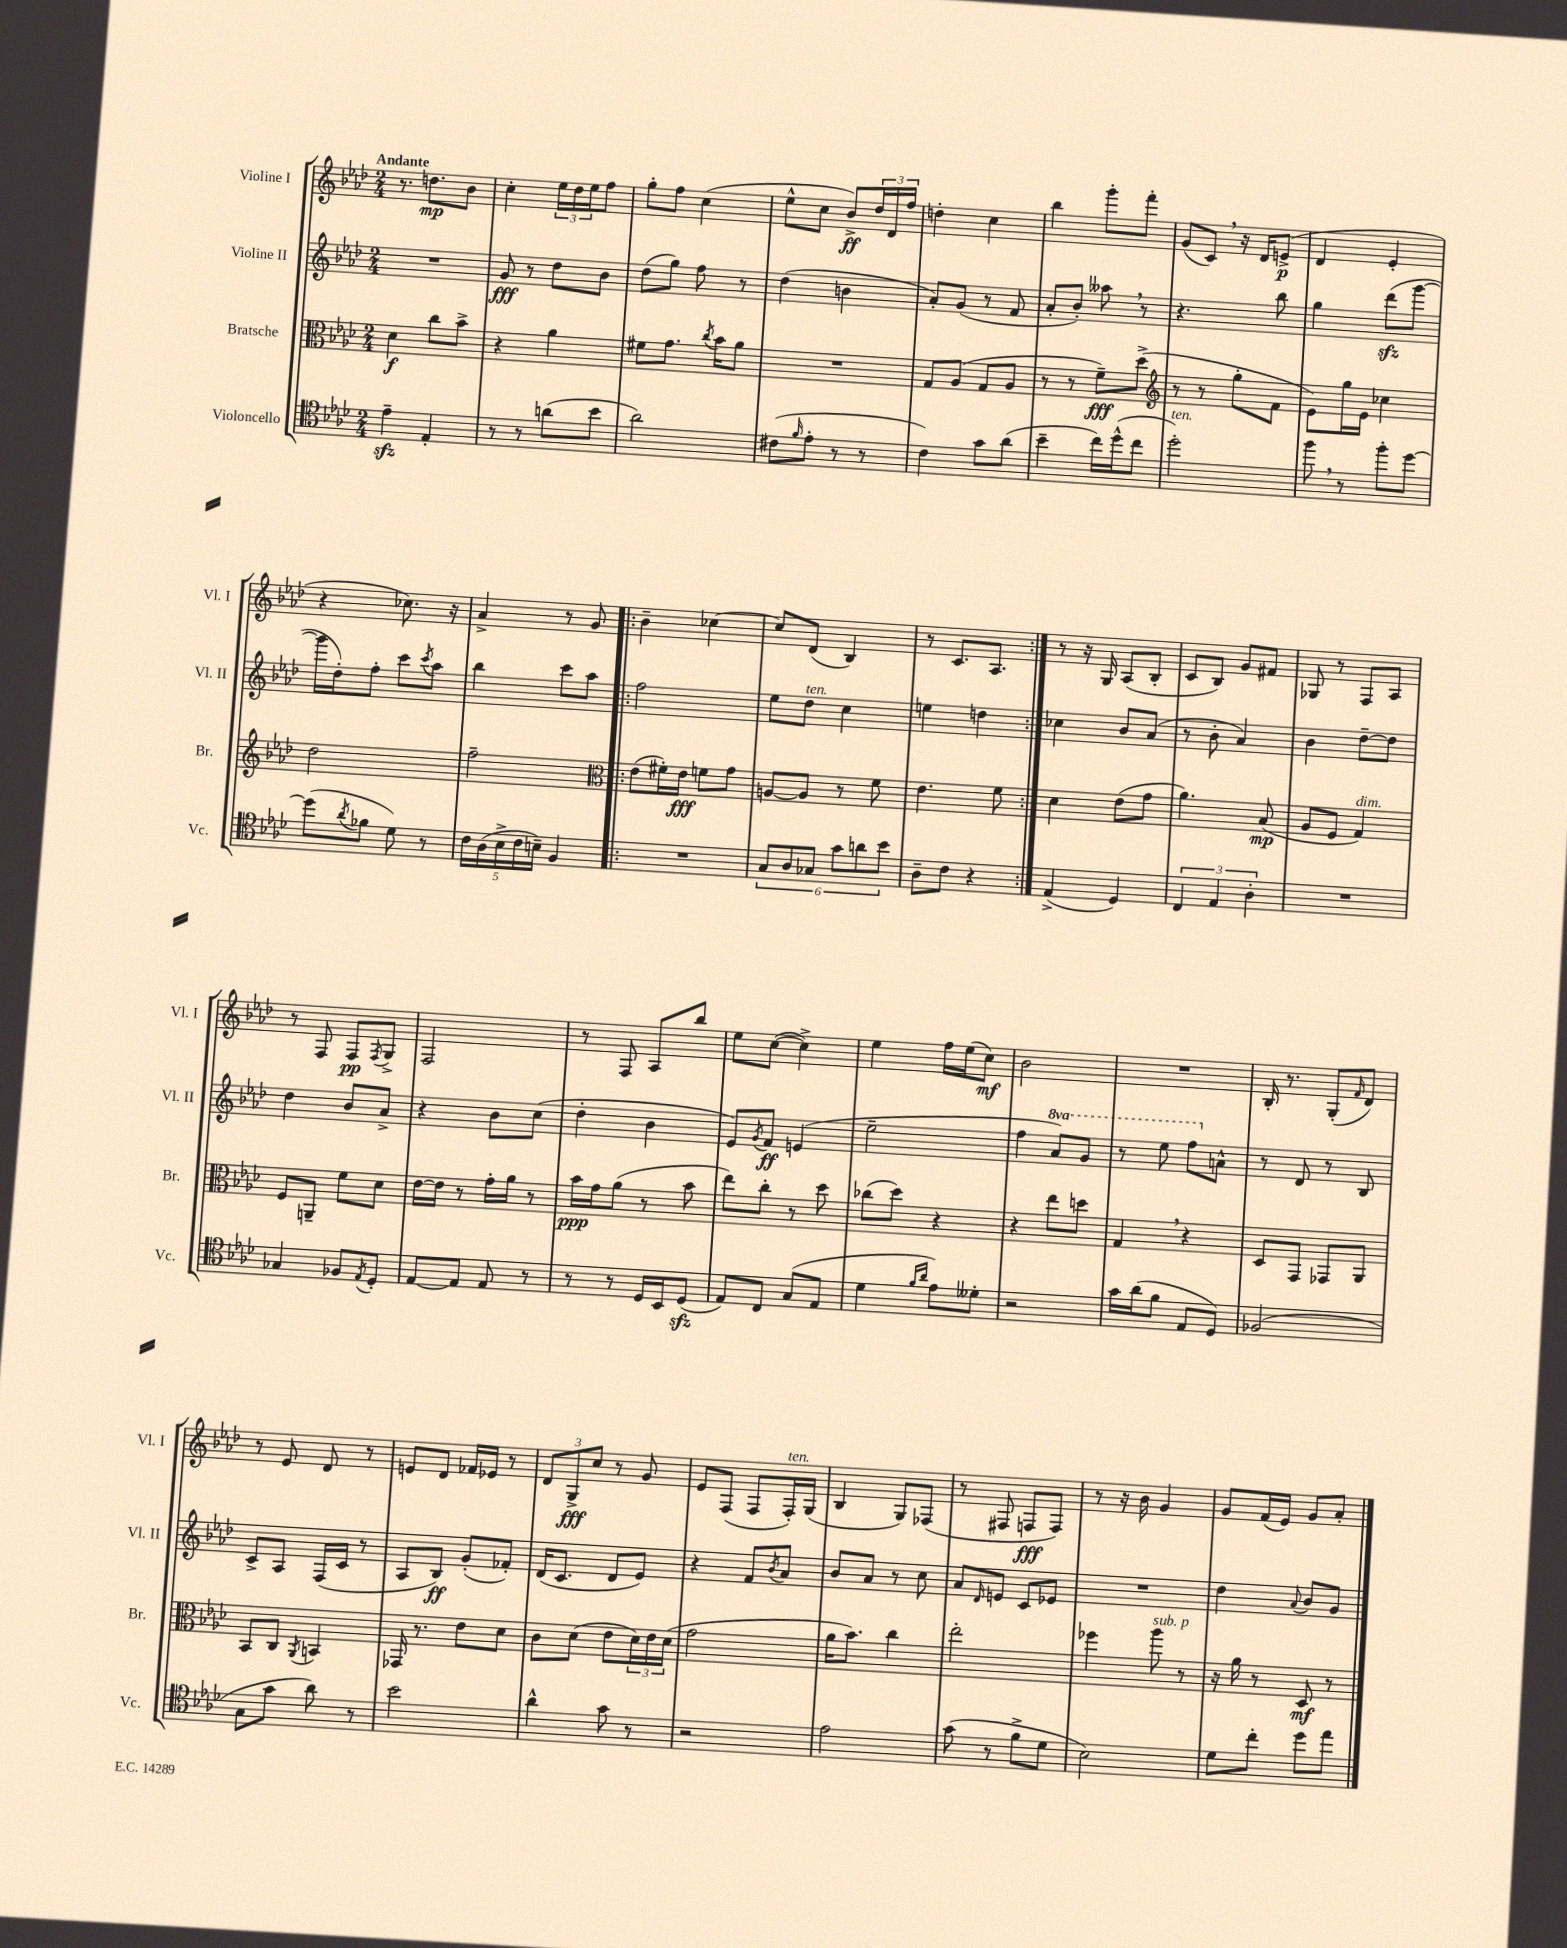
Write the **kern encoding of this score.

**kern	**kern	**dynam	**kern	**dynam	**kern	**dynam
*part4	*part3	*part3	*part2	*part2	*part1	*part1
*staff4	*staff3	*staff3	*staff2	*staff2	*staff1	*staff1
*I"Violoncello	*I"Bratsche	*	*I"Violine II	*	*I"Violine I	*
*I'Vc.	*I'Br.	*	*I'Vl. II	*	*I'Vl. I	*
*clefC4	*clefC3	*	*clefG2	*	*clefG2	*
*k[b-e-a-d-]	*k[b-e-a-d-]	*	*k[b-e-a-d-]	*	*k[b-e-a-d-]	*
*M2/4	*M2/4	*	*M2/4	*	*M2/4	*
=1	=1	=1	=1	=1	=1	=1
!	!	!	!	!	!LO:TX:a:B:t=Andante	!
4e-zz~\	4d-\	f	2r	.	8.r	.
.	.	.	.	.	8.ddn\L	mp
4E-'/	8cc\L	.	.	.	.	.
.	8b-^\J	.	.	.	8b-\J	.
=2	=2	=2	=2	=2	=2	=2
8r	4r	.	8g/	fff	4cc'\	.
8r	.	.	8r	.	.	.
(8an\L	4a-\	.	8dd-\L	.	24ee-\LL	.
.	.	.	.	.	24dd-\	.
.	.	.	.	.	24ee-\J	.
8b-\J	.	.	8b-\J	.	8ff\J	.
=3	=3	=3	=3	=3	=3	=3
2a-\)	8f#X\L	.	(8dd-\L	.	8gg'\L	.
.	8.g\J	.	8gg\J)	.	8ff\J	.
.	.	.	8ff\	.	(4cc\	.
.	8qcc/	.	.	.	.	.
.	16b-\KL	.	.	.	.	.
.	8a-\J	.	8r	.	.	.
=4	=4	=4	=4	=4	=4	=4
(8c#X\L	2r	.	(4dd-\	.	8ee-^^\L	.
16qqf/	.	.	.	.	.	.
8e-'\J	.	.	.	.	8cc\J	.
8r	.	.	4bn\	.	8b-^/L)	ff
8r	.	.	.	.	24dd-/L	.
.	.	.	.	.	24d-/	.
.	.	.	.	.	24ff/JJ	.
=5	=5	=5	=5	=5	=5	=5
4c\)	8G/L	.	8a-'/L)	.	4ddn'\	.
.	(8A-/J	.	(8g/J	.	.	.
8g\L	8G/L	.	8r	.	4cc\	.
(8a-\J	8A-/J	.	8f/	.	.	.
=6	=6	=6	=6	=6	=6	=6
4b-~\	8r	.	8a-'/L	.	4bb-\	.
.	8r	.	8b-'/J)	.	.	.
16cc\LL)	8f~\L)	fff	8aa--X,\	.	8ggg'\L	.
(16dd-^^\J	.	.	.	.	.	.
8cc\J	(8dd-^\J	.	8r	.	8fff'\J	.
=7	=7	=7	=7	=7	=7	=7
*	*clefG2	*	*	*	*	*
!LO:TX:a:i:t=ten.	!	!	!	!	!	!
2dd-'\)	8r	.	4.r	.	(8g/L	.
.	8r	.	.	.	8c,/J)	.
.	8gg'\L	.	.	.	16r	.
.	.	.	.	.	16d-/KL	.
.	8f\J	.	8bb-\	.	(8en^/J	p
=8	=8	=8	=8	=8	=8	=8
8ff,\	8e-\L)	.	4gg\	.	4d-/	.
8r	16gg\L	.	.	.	.	.
.	16e-\JJ	.	.	.	.	.
8ff'\L	4cc-X\	.	(8ddd-zz\L	.	4e-'/	.
[8dd-\J	.	.	[8ggg\J	.	.	.
!!LO:LB:g=z
=9	=9	=9	=9	=9	=9	=9
(8dd-\L]	2dd-\	.	16ggg\LL]	.	4r	.
.	.	.	16dd-'\J)	.	.	.
8qa-/	.	.	.	.	.	.
8f-X\J	.	.	8ff'\J	.	.	.
8d-\)	.	.	8ccc\L	.	8.cc-X\)	.
.	.	.	8qccc/	.	.	.
8r	.	.	8aa-\J	.	.	.
.	.	.	.	.	16r	.
=10	=10	=10	=10	=10	=10	=10
20c\LL	2ff~\	.	4bb-\	.	4a-^/	.
(20A-\	.	.	.	.	.	.
20B-^\	.	.	.	.	.	.
20c\	.	.	.	.	.	.
20Bn~\JJ)	.	.	.	.	.	.
4F/	.	.	8ccc\L	.	8r	.
.	.	.	8aa-\J	.	8g/	.
=11!|:	=11!|:	=11!|:	=11!|:	=11!|:	=11!|:	=11!|:
*	*clefC3	*	*	*	*	*
2r	(8e-\L	.	2ff\	.	4b-~\	.
.	16f#X'\L)	.	.	.	.	.
.	16e-\JJ	fff	.	.	.	.
.	8fn\L	.	.	.	[4cc-X\	.
.	8g\J	.	.	.	.	.
=12	=12	=12	=12	=12	=12	=12
12G/L	[8An/L	.	8ee-\L	.	8cc-/L]	.
12A-/	.	.	.	.	.	.
!	!	!	!LO:TX:a:i:t=ten.	!	!	!
.	8A/J]	.	8dd-\J	.	(8d-/J	.
12G-X/J	.	.	.	.	.	.
12g\L	8r	.	4cc\	.	4B-/)	.
12an\	.	.	.	.	.	.
.	8f\	.	.	.	.	.
12b-\J	.	.	.	.	.	.
=13	=13	=13	=13	=13	=13	=13
8A-~\L	4.e-\	.	4een\	.	8r	.
8c\J	.	.	.	.	8.c/L	.
4r	.	.	4ddn\	.	.	.
.	.	.	.	.	8.A-/J	.
.	8f\	.	.	.	.	.
=14:|!	=14:|!	=14:|!	=14:|!	=14:|!	=14:|!	=14:|!
(4E-^/	4d-\	.	4cc-X\	.	8r	.
.	.	.	.	.	16r	.
.	.	.	.	.	16G/	.
4D-/)	(8e-\L	.	8b-/L	.	(8A-/L	.
.	8g\J	.	(8a-/J	.	8B-'/J	.
=15	=15	=15	=15	=15	=15	=15
6C/	4.a-\)	.	8r	.	8c/L	.
.	.	.	8b-'\	.	8B-/J)	.
6E-/	.	.	.	.	.	.
.	.	.	4a-/)	.	8g/L	.
6A-'\	.	.	.	.	.	.
.	(8B-/	mp	.	.	8f#X/J	.
=16	=16	=16	=16	=16	=16	=16
2r	8A-/L	.	4b-\	.	8G-X/	.
.	8F/J	.	.	.	8r	.
!	!LO:TX:a:i:t=dim.	!	!	!	!	!
.	4G/)	.	[8dd-~\L	.	8F/L	.
.	.	.	8dd-\J]	.	8A-/J	.
!!LO:LB:g=z
=17	=17	=17	=17	=17	=17	=17
4G-X/	8F/L	.	4dd-\	.	8r	.
.	8AAn~/J	.	.	.	8F/	.
8F-X/L	8f\L	.	8b-/L	.	8F/L	pp
8qE-/	.	.	.	.	8qF/	.
8D-'/J	8d-\J	.	8a-^/J	.	8G^/J	.
=18	=18	=18	=18	=18	=18	=18
[8E-/L	[16e-\LL	.	4r	.	2F/	.
.	16e-\JJ]	.	.	.	.	.
8E-/J]	8r	.	.	.	.	.
8E-/	16g'\LL	.	8b-\L	.	.	.
.	16a-\JJ	.	.	.	.	.
8r	8r	.	(8cc\J	.	.	.
=19	=19	=19	=19	=19	=19	=19
8r	16b-\LL	ppp	4dd-'\	.	8r	.
.	16g\J	.	.	.	.	.
8r	(8a-\J	.	.	.	8F/	.
16D-/LL	8r	.	4b-\	.	8A-/L	.
16BB-/J	.	.	.	.	.	.
(8D-zz/J	8b-\	.	.	.	8bb-/J	.
=20	=20	=20	=20	=20	=20	=20
8E-/L)	8ee-\L)	.	8e-/L)	.	8ee-\L	.
.	.	.	8qg/	.	.	.
8C/J	8cc'\J	.	8f/J	ff	([8cc\J	.
(8G/L	8r	.	(4en/	.	4cc^\])	.
8E-/J	8dd-\	.	.	.	.	.
=21	=21	=21	=21	=21	=21	=21
4d-\	(8cc-X\L	.	2ee-~\	.	4ee-\	.
.	8dd-\J)	.	.	.	.	.
16qqf/LL	.	.	.	.	.	.
16qqa-/JJ	.	.	.	.	.	.
8e-\L)	4r	.	.	.	16ff\LL	.
.	.	.	.	.	(16ee-\J	.
8d--X'\J	.	.	.	.	8cc\J)	mf
=22	=22	=22	=22	=22	=22	=22
2r	4r	.	4ff\	.	2b-\	.
*	*	*	*8va	*	*	*
.	8ee-\L	.	8aa-/L)	.	.	.
.	8ddn\J	.	8gg/J	.	.	.
=23	=23	=23	=23	=23	=23	=23
16g\LL	4G,/	.	8r	.	2r	.
(16a-\J	.	.	.	.	.	.
8f\J	.	.	8eee-\	.	.	.
8E-/L	4r	.	8fff\L	.	.	.
*	*	*	*X8va	*	*	*
8D-/J)	.	.	8an^^\J	.	.	.
=24	=24	=24	=24	=24	=24	=24
(2F-X/	8D-/L	.	8r	.	16B-'/	.
.	.	.	.	.	8.r	.
.	8GG/J	.	8d-/	.	.	.
.	8GG-X/L	.	8r	.	(8G'/L	.
.	.	.	.	.	16qqf/	.
.	8AA-/J	.	8B-/	.	8d-/J)	.
!!LO:LB:g=z
=25	=25	=25	=25	=25	=25	=25
8G\L	8BB-/L	.	8c^/L	.	8r	.
8g\J	8C/J	.	8A-/J	.	8e-/	.
.	8qAA-/	.	.	.	.	.
8a-\)	4BBn/	.	(16F/LL	.	8d-/	.
.	.	.	16c/JJ	.	.	.
8r	.	.	8r	.	8r	.
=26	=26	=26	=26	=26	=26	=26
2b-\	16GG-X/	.	8A-/L	.	8en/L	.
.	8.r	.	.	.	.	.
.	.	.	8B-/J)	ff	8d-/J	.
.	8e-\L	.	(8g'/L	.	16f-X/LL	.
.	.	.	.	.	16e-X/JJ	.
.	8d-\J	.	8f-X'/J)	.	8r	.
=27	=27	=27	=27	=27	=27	=27
4a-^^\	8c\L	.	(16d-/KL	.	12d-/L	.
.	.	.	8.c/J	.	.	.
.	.	.	.	.	12G^/	fff
.	(8d-\J	.	.	.	.	.
.	.	.	.	.	12cc/J	.
8g\	8e-\L	.	8d-/L	.	8r	.
8r	24d-\L)	.	8e-/J)	.	8g/	.
.	24e-\	.	.	.	.	.
.	(24d-\JJ	.	.	.	.	.
=28	=28	=28	=28	=28	=28	=28
2r	2g\	.	4r	.	8e-/L	.
.	.	.	.	.	(8F/J	.
.	.	.	8f/L	.	8F/L	.
.	.	.	8qb-/	.	.	.
!	!	!	!	!	!LO:TX:a:i:t=ten.	!
.	.	.	8a-/J	.	16F'/L)	.
.	.	.	.	.	(16G/JJ	.
=29	=29	=29	=29	=29	=29	=29
2e-\	16a-\KL	.	8b-/L	.	4B-/	.
.	8.b-\J)	.	.	.	.	.
.	.	.	8a-/J	.	.	.
.	4cc\	.	8r	.	8G/L)	.
.	.	.	8cc\	.	(8F-X/J	.
=30	=30	=30	=30	=30	=30	=30
(8g\	2ee-'\	.	8a-/L	.	8r	.
.	.	.	16qqd-/	.	.	.
8r	.	.	8en/J	.	8F#X/	.
8f^\L	.	.	8c/L	.	8Fn/L	fff
8d-\J	.	.	8e-X/J	.	8F/J)	.
=31	=31	=31	=31	=31	=31	=31
2B-\)	4ff-X\	.	2r	.	8r	.
.	.	.	.	.	16r	.
.	.	.	.	.	16b-\	.
!	!LO:TX:a:i:t=sub. p	!	!	!	!	!
.	8aa-\	.	.	.	4g/	.
.	8r	.	.	.	.	.
=32	=32	=32	=32	=32	=32	=32
8d-\L	16r	.	4dd-\	.	8g/L	.
.	16a-\	.	.	.	.	.
8cc'\J	8r	.	.	.	(16f/L	.
.	.	.	.	.	16e-/JJ)	.
.	.	.	8qqa-/	.	.	.
8dd-\L	8D-/	mf	8b-/L	.	8g/L	.
8ee-\J	8r	.	8g/J	.	8a-'/J	.
==	==	==	==	==	==	==
*-	*-	*-	*-	*-	*-	*-
